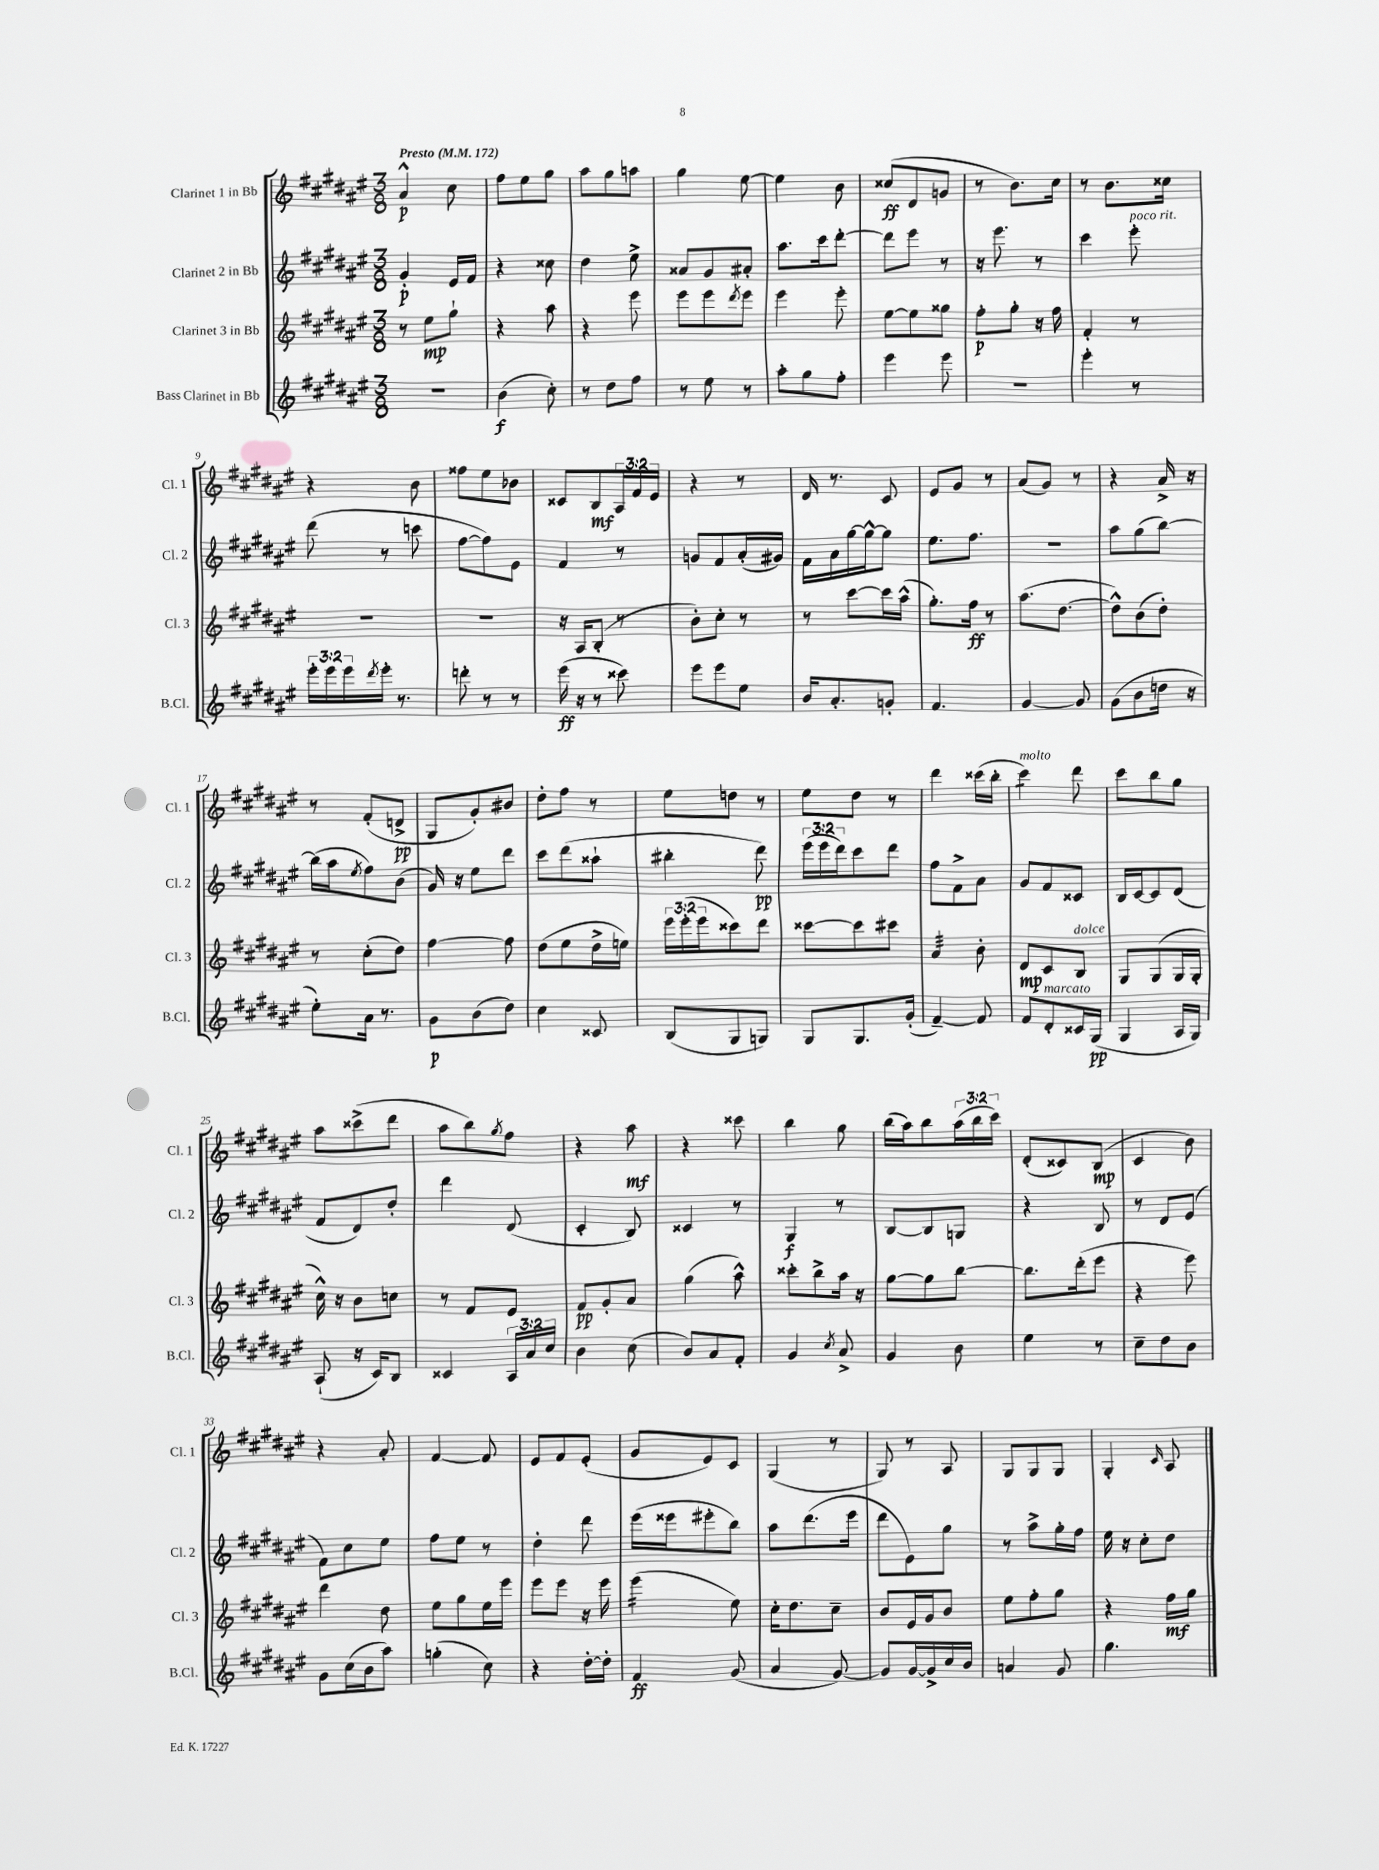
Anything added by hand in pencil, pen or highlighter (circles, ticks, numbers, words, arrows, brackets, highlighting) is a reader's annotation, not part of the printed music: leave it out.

**kern	**kern	**kern	**kern
*staff4	*staff3	*staff2	*staff1
*clefG2	*clefG2	*clefG2	*clefG2
*k[f#c#g#d#a#e#]	*k[f#c#g#d#a#e#]	*k[f#c#g#d#a#e#]	*k[f#c#g#d#a#e#]
*M3/8	*M3/8	*M3/8	*M3/8
*MM172	*MM172	*MM172	*MM172
4.r	8r	4g#'/	4a#^^/
.	8ee#\L	.	.
.	8gg#`\J	16e#/LL	8cc#\
.	.	16f#/JJ	.
=	=	=	=
(4b\	4r	4r	8ff#\L
.	.	.	8ee#\
8cc#'\)	8aa#\	8cc##\	8gg#\J
=	=	=	=
8r	4r	4dd#\	8aa#\L
8dd#\L	.	.	8gg#\
8ff#\J	8eee#\	8ee#^\	8aa\J
=	=	=	=
8r	8eee#\L	8a##/L	4gg#\
8ee#\	8eee#\	8g#/	.
.	8qddd#/	.	.
8r	8eee#\J	8a#'/J	[8ee#\
=	=	=	=
8aa#'\L	4eee#\	8.aa#\L	4ee#\]
8gg#\	.	.	.
.	.	16ccc#\k	.
8ff#'\J	8eee#'\	[8ddd#'\J	8b\
=	=	=	=
4eee#\	[8ee#\L	8ddd#\]L	(8cc##/L
.	8ee#\]	8eee#\J	8d#/
8eee#\	8gg##\J	8r	8g/J
=	=	=	=
4.r	8ff#'\L	16r	8r
.	.	8.eee#\	.
.	8gg#'\J	.	8.b\L)
.	16r	8r	.
.	16ff#\	.	16cc#\Jk
=	=	=	=
4eee#'\	4f#'/	4ccc#\	8r
.	.	.	8.b\L
8r	8r	8eee#'\	.
.	.	.	16cc##\Jk
=	=	=	=
24eee#'\LL	4.r	(8ddd#\	4r
24eee#\	.	.	.
24eee#\	.	.	.
8qddd#/	.	.	.
16eee#'\JJ	.	8r	.
8.r	.	.	.
.	.	8ccc\	8b\
=	=	=	=
8ddd'\	4.r	[8ff#\L	8ff##\L
8r	.	8ff#\])	8ee#\
8r	.	8e#\J	8b-\J
=	=	=	=
(16eee#\	16r	4f#/	8c##/L
16r	16A#/LK	.	.
8r	(8B'/J	.	8B/
8ccc##\)	8r	8r	24A#/L
.	.	.	24f#/
.	.	.	24e#/JJ
=	=	=	=
8eee#\L	8b'\L)	8g/L	4r
8eee#\	8cc#'\J	8f#/	.
8ee#\J	8r	(16a#'/L	8r
.	.	16g#/JJ)	.
=	=	=	=
16b/LK	8r	16f#\LL	16d#/
8.a#'/	.	16a#\	8.r
.	[8ccc#\L	[16gg#\	.
.	.	16gg#^^\_J	.
8g'/J	16ccc#\]L	8gg#\]J	8c#/
.	(16aa#^^\JJ	.	.
=	=	=	=
4.f#/	8.gg#'\L)	8.ee#\L	8e#/L
.	.	.	8g#/J
.	16ff#\Jk	8.ff#\J	.
.	8r	.	8r
=	=	=	=
[4g#/	(8.aa#\L	4.r	(8a#/L
.	.	.	8g#/J)
.	[8.dd#\J	.	.
8g#/]	.	.	8r
=	=	=	=
(8g#\L	8dd#^^\]L)	8aa#\L	4r
8b\	(8b\	(8gg#\	.
16dd\Jk	8dd#'\J)	[8bb\J)	16a#^/
16r	.	.	16r
=	=	=	=
8ee#'\L)	8r	(16bb\]LL	8r
.	.	16aa#\J	.
.	.	8qee#/	.
16a#\Jk	(8cc#'\L	8ff#\)	(8f#'/L
8.r	.	.	.
.	8dd#\J)	(8b\J	8d^/J
=	=	=	=
8g#\L	[4ff#\	16g#/)	8G#/L
.	.	16r	.
(8b\	.	8ee#\L	8g#'/)
8dd#\J)	8ff#\]	8ddd#\J	8b#/J
=	=	=	=
4cc#\	(8dd#\L	8ccc#\L	8dd#'\L
.	8ee#\	(8ddd#\	8ff#\J
8c##/	16dd#^\L	8aa##`\J	8r
.	16ee\JJ)	.	.
=	=	=	=
(8B/L	24eee#\LL	4bb#'\	8ee#\L
.	(24eee#'\	.	.
.	24eee#\J	.	.
8G#/	8ccc##\)	.	8dd\J
8G/J)	8ddd#\J	8ddd#\)	8r
=	=	=	=
8G#/L	[8ccc##\L	(24eee#\LL	8ee#\L
.	.	24eee#\	.
.	.	24ddd#\J)	.
8.G#/	8ccc##\]	8ccc#\	8dd#\J
.	8ccc#\J	8ddd#\J	8r
(16g#'/Jk	.	.	.
=	=	=	=
[4f#~/)	4a#/	8ff#\L	4ddd#\
.	.	8f#^\	.
8f#/]	8b'\	8a#\J	(16ccc##\LL
.	.	.	16bb'\JJ
=	=	=	=
8f#/L	8d#/L	8g#/L	4ccc#\)
8d#'/	8c#/	8f#/	.
16c##/L	8B/J	8c##/J	8ddd#\
(16G#/JJ	.	.	.
=	=	=	=
4G#/	8G#/L	16B/LL	8ccc#\L
.	.	[16c#/J	.
.	(8G#/	8c#/]	8bb\
16A#/LL	16G#/L	(8d#/J	8gg#\J
16G#/JJ)	16G#'/JJ	.	.
=	=	=	=
(8A#`/	16cc#^^\)	8f#/L	8aa#\L
.	16r	.	.
16r	8b\L	8d#/)	(8ccc##^\
16c#/LK)	.	.	.
8B/J	8cc\J	8dd#'/J	8ddd#\J
=	=	=	=
4c##/	8r	4ddd#\	8aa#\L
.	8f#/L	.	8bb\)
.	.	.	8qgg#/
24A#/LL	8e#/J	(8d#/	8ff#\J
24a#/	.	.	.
24cc#/JJ	.	.	.
=	=	=	=
4b\	8f#/L	4c#'/	4r
.	8g#'/	.	.
(8cc#\	8a#/J	8B/)	8aa#\
=	=	=	=
8b/L)	(4gg#\	4c##/	4r
8a#/	.	.	.
8f#'/J	8aa#^^\)	8r	8ccc##\
=	=	=	=
4g#/	8ccc##'\L	4G#/	4bb\
.	8bb^\	.	.
8qcc#/	.	.	.
8a#^/	16aa#\Jk	8r	8gg#\
.	16r	.	.
=	=	=	=
4g#/	[8gg#\L	[8B/L	(16bb\LL
.	.	.	16aa#\J)
.	8gg#\]	8B/]	8bb\
8b\	[8bb\J	8G/J	(24aa#\L
.	.	.	24bb\
.	.	.	24ccc#\JJ)
=	=	=	=
4ee#\	8.bb\]L	4r	(8d#'/L
.	.	.	8c##/)
.	(16ddd#'\k	.	.
8r	8eee#\J	8B/	(8B/J
=	=	=	=
8cc#~\L	4r	8r	4c#/
8dd#\	.	8d#/L	.
8b\J	8eee#\)	(8e#/J	8b\)
=	=	=	=
8g#\L	4ddd#\	8f#\L)	4r
(16cc#\L	.	8cc#\	.
16b\J	.	.	.
8aa#\J)	8dd#\	8ee#\J	8a#'/
=	=	=	=
(4gg'\	8ee#\L	8ff#\L	[4f#/
.	8gg#\	8ee#\J	.
8cc#\)	16ee#\L	8r	8f#/]
.	16eee#\JJ	.	.
=	=	=	=
4r	8eee#\L	4dd#'\	8e#/L
.	8eee#\J	.	8f#/
[16dd#'\LL	16r	8ddd#\	(8e#'/J
16dd#'\]JJ	16eee#\	.	.
=	=	=	=
4f#/	(4eee#\	(16eee#\LL	8g#/L
.	.	16eee##\J	.
.	.	8eee#'\	8e#/)
(8g#/	8ee#\)	8bb\J)	8c#/J
=	=	=	=
4a#/	16cc#'\LK	8aa#\L	(4G#/
.	8.dd#\	.	.
.	.	(8.ddd#\	.
[8g#/)	8cc#~\J	.	8r
.	.	16eee#\Jk	.
=	=	=	=
8g#/]L	8b/L	8ddd#\L	8G#/)
[16g#/L	16e#/L	8e#\)	8r
16g#^/]	16g#/J	.	.
16cc#/	8b/J	8gg#\J	8A#/
16b/JJ	.	.	.
=	=	=	=
4a/	8ee#\L	8r	8G#/L
.	8ff#'\	8aa#^\L	8G#/
8g#/	8gg#\J	16gg#'\L	8G#/J
.	.	16ff#\JJ	.
=	=	=	=
4.gg#\	4r	16ee#\	4G#'/
.	.	16r	.
.	.	8cc#'\L	.
.	.	.	16qqc#/
.	16ff#\LL	8dd#\J	8A#/
.	16gg#\JJ	.	.
==	==	==	==
*-	*-	*-	*-
